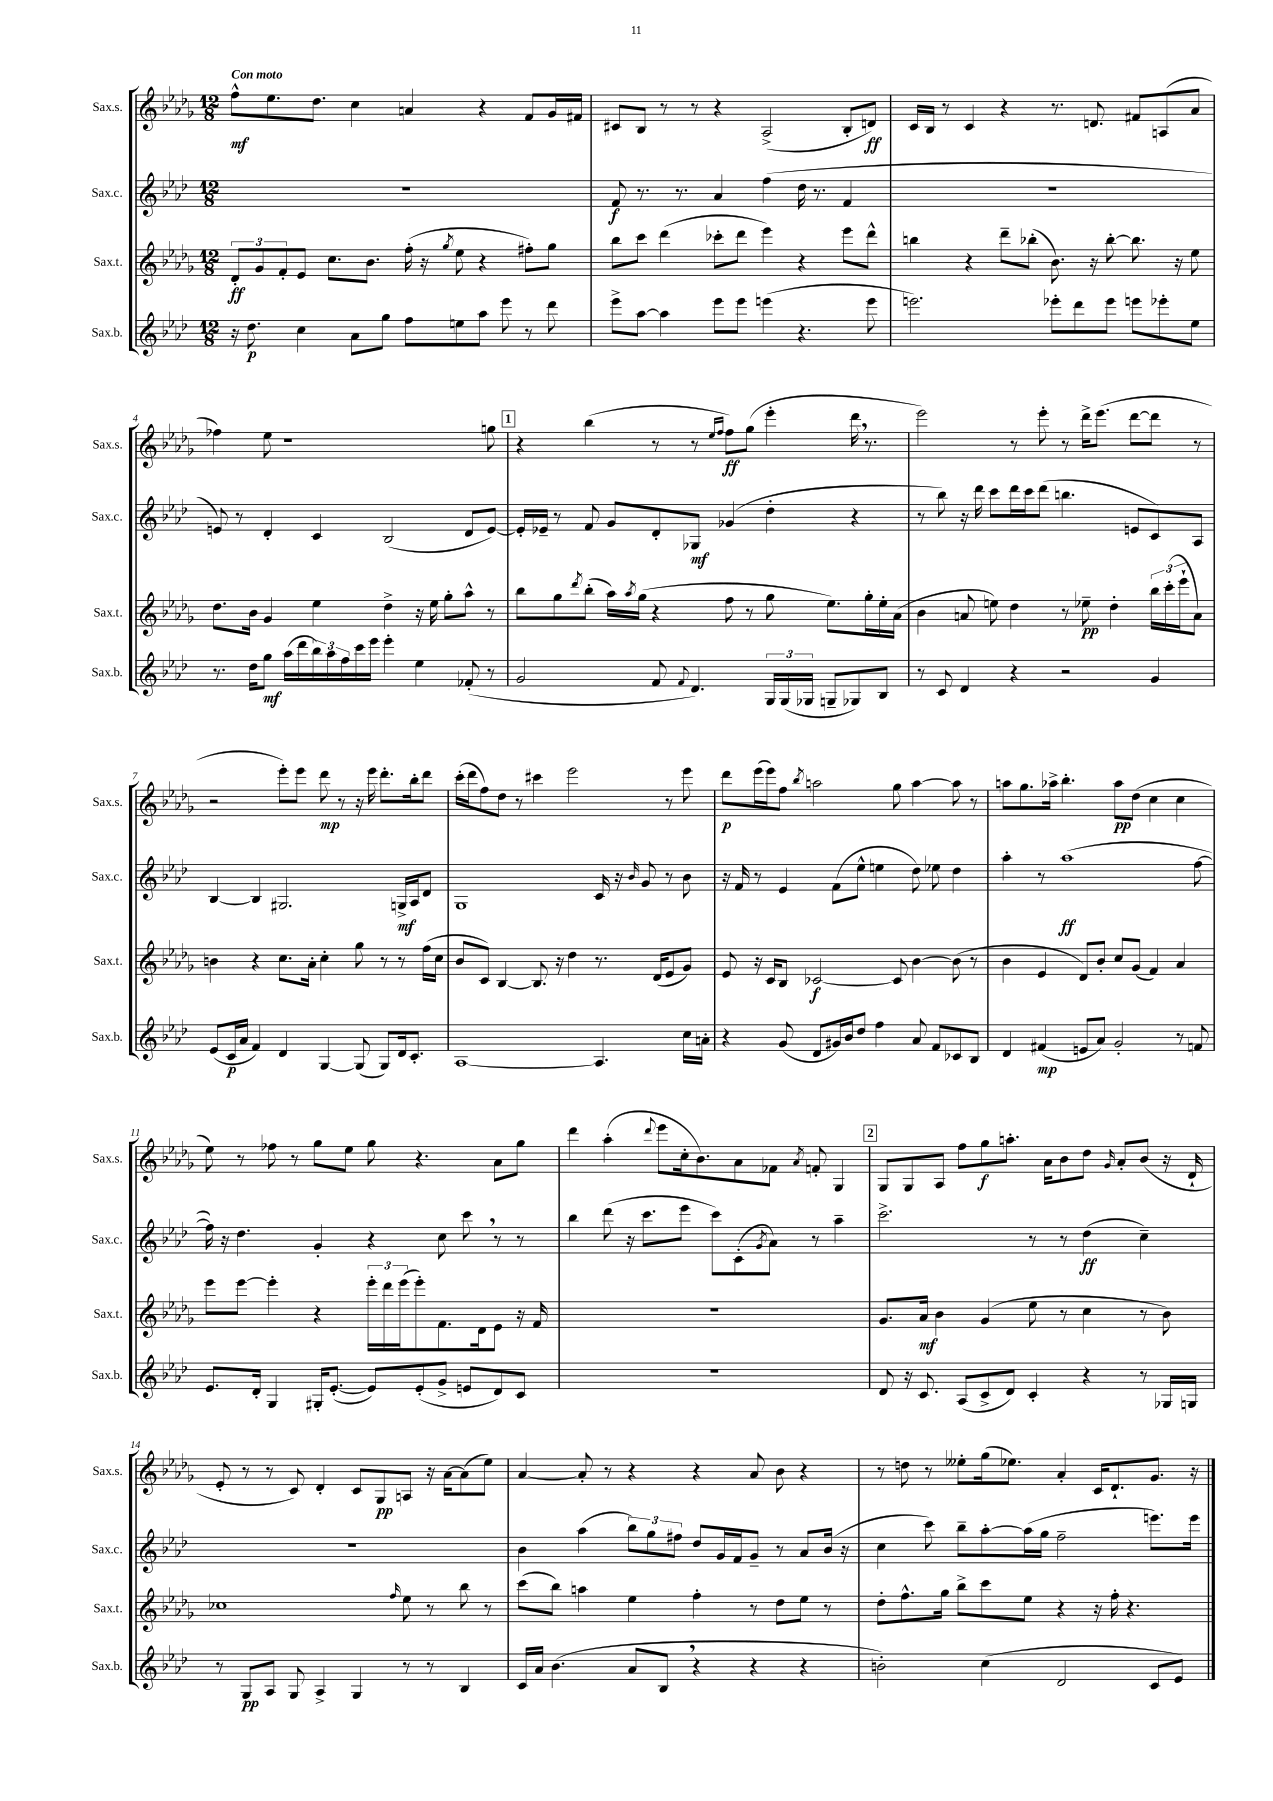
<<
\new StaffGroup <<
\new Staff = "s0" \with { instrumentName = "Sax.s." shortInstrumentName = "Sax.s." } {
    \clef treble \key des \major \numericTimeSignature \time 12/8 \tempo "Con moto"
    f''8-^\mf ees''8. des''8. c''4 a'4 r4 f'8 ges'16 fis'16 |
    cis'8 bes8 r8 r8 r4 aes2->( bes8-. d'8\ff) |
    c'16 bes16 r8 c'4 r4 r8. d'8. fis'8 a8( aes'8 |
    fes''4) ees''8 r1 g''8 |
    \mark \markup { \box "1" } r4 bes''4( r8 r8 \grace { ees''16 f''16 } f''8\ff) ges''8( ees'''4-. des'''16 \breathe r8. |
    ees'''2) r8 ees'''8-. r8 des'''16-> ees'''8.( des'''8~ des'''8 r8 |
    r2 ees'''8-.) ees'''8 des'''8\mp r8 r16 ees'''16 des'''8.-. bes''16-. des'''8 |
    c'''16-.( des'''16 f''8) des''8 r8 cis'''4 ees'''2 r8 ees'''8 |
    des'''8\p ees'''16( ees'''16) f''8 \acciaccatura { bes''8 } a''2 ges''8 a''4~ a''8 r8 |
    a''8 ges''8. aes''16-> bes''4.-. aes''8\pp des''8( c''4 c''4 |
    ees''8) r8 fes''8 r8 ges''8 ees''8 ges''8 r4. aes'8 ges''8 |
    des'''4 aes''4-.( \appoggiatura { des'''8 } ees'''8 c''16-. bes'8.) aes'8 fes'8 \acciaccatura { aes'8 } f'8-. ges4 |
    \mark \markup { \box "2" } ges8 ges8 aes8 f''8 ges''8\f a''8.-. aes'16 bes'8 des''8 \grace { ges'16 } aes'8-. bes'8( r16 des'16-! |
    ees'8-. r8 r8 c'8) des'4-. c'8 ges8\pp a8 r16 aes'16~ aes'8( ees''8) |
    aes'4~ aes'8-. r8 r4 r4 aes'8 bes'8 r4 |
    r8 d''8 r8 eeses''8-. ges''16( ees''8.) aes'4-. c'16 des'8.-! ges'8. r16 \bar "|." |
}
\new Staff = "s1" \with { instrumentName = "Sax.c." shortInstrumentName = "Sax.c." } {
    \clef treble \key aes \major \numericTimeSignature \time 12/8
    R1. |
    f'8\f r8. r8. aes'4 f''4( des''16 r8. f'4 |
    R1. |
    e'8) r8 des'4-. c'4 bes2( des'8 e'8~) |
    \mark \markup { \box "1" } e'16-. ees'16-- r8 f'8 g'8 des'8-. ges8\mf ges'4( des''4-. r4 |
    r8 bes''8) r16 des'''16 c'''8 des'''16 c'''16 des'''8( b''4. e'8 c'8) aes8 |
    bes4~ bes4 gis2. g16->\mf aes16 des'8 |
    g1 c'16 r16 \grace { bes'16 } g'8 r8 bes'8 |
    r16 f'16 r8 ees'4 f'8( ees''8-^ e''4 des''8) ees''8 des''4 |
    aes''4-. r8 aes''1\ff( f''8~ |
    f''16) r16 des''4. g'4-. r4 c''8 c'''8 \breathe r8 r8 |
    bes''4 des'''8( r16 c'''8. ees'''8 c'''8) c'8-.( \acciaccatura { g'8 } aes'8) r8 aes''4-- |
    \mark \markup { \box "2" } c'''2.-> r8 r8 des''4\ff( c''4--) |
    R1. |
    bes'4 aes''4( \tuplet 3/2 { bes''8) g''8 fis''8 } des''8 g'16 f'16 g'8-- r8 aes'8 bes'16( r16 |
    c''4 c'''8) bes''8-- aes''8~-. aes''16( g''16 f''2-- e'''8.) e'''16 \bar "|." |
}
\new Staff = "s2" \with { instrumentName = "Sax.t." shortInstrumentName = "Sax.t." } {
    \clef treble \key des \major \numericTimeSignature \time 12/8
    \tuplet 3/2 { des'8-.\ff ges'8 f'8-. } ees'8 c''8. bes'8. f''16-.( r16 \acciaccatura { ges''8 } ees''8 r4 fis''8-.) ges''8 |
    bes''8 c'''8 des'''4( ces'''8-. des'''8 ees'''4) r4 ees'''8 des'''8-^ |
    b''4 r4 des'''8-- bes''8-.( bes'8.) r16 bes''8~-. bes''8. r16 ees''8 |
    des''8. bes'16 ges'4 ees''4 des''4-> r16 ees''16 ges''8-. aes''8-^ r8 |
    \mark \markup { \box "1" } bes''8 ges''8 \acciaccatura { des'''8 } bes''8-.( aes''16) \acciaccatura { aes''8 } ges''16( r4 f''8 r8 ges''8 ees''8.) ges''16-. ees''16-. aes'16( |
    bes'4 a'8 e''8) des''4 r8 ees''8--\pp des''4-. \tuplet 3/2 { bes''16 c'''16-.( ees'''16-! } a'8) |
    b'4 r4 c''8. aes'16-. c''4-. ges''8 r8 r8 f''16( c''16 |
    bes'8 c'8) bes4~ bes8. r16 des''4 r8. des'16( ees'8 ges'8) |
    ees'8 r16 c'16 bes8 ces'2~\f ces'8 bes'4~ bes'8( r8 |
    bes'4 ees'4 des'8) bes'8-. c''8 ges'8( f'4) aes'4 |
    ees'''8 ees'''8~ ees'''4-. r4 \tuplet 3/2 { ees'''16-. des'''16 ees'''16( } ees'''8-.) f'8. des'16 ees'8 r16 f'16 |
    R1. |
    \mark \markup { \box "2" } ges'8. aes'16\mf bes'4 ges'4( ees''8 r8 c''4 r8 bes'8) |
    ces''1 \grace { f''16 } ees''8 r8 bes''8 r8 |
    c'''8( bes''8) a''4 ees''4 f''4-. r8 des''8 ees''8 r8 |
    des''8-. f''8.-^ ges''16 bes''8-> c'''8 ees''8 r4 r16 f''16-. r4. \bar "|." |
}
\new Staff = "s3" \with { instrumentName = "Sax.b." shortInstrumentName = "Sax.b." } {
    \clef treble \key aes \major \numericTimeSignature \time 12/8
    r16 des''8.\p c''4 aes'8 g''8 f''8 e''8 aes''8 ees'''8 r8 des'''8 |
    ees'''8-> aes''8~ aes''4 ees'''8 ees'''8 e'''4( r4. e'''8 |
    e'''2.) ees'''8-. des'''8 ees'''8 e'''8 ees'''8-. ees''8 |
    r8. des''16 g''8\mf aes''16( des'''16 \tuplet 3/2 { bes''16) aes''16 f''16 } c'''16 ees'''16 ees'''4-. ees''4 fes'8-.( r8 |
    \mark \markup { \box "1" } g'2 f'8 \appoggiatura { f'8 } des'4.) \tuplet 3/2 { g16 g16( ges16 } g8-- ges8) bes8 |
    r8 c'8 des'4 r4 r2 g'4 |
    ees'8( c'16\p aes'16 f'4) des'4 g4~ g8( g8) des'16 c'8.-. |
    aes1~ aes4. c''16 a'16-. |
    r4 g'8( des'8 gis'16) bes'16 des''8 f''4 aes'8 f'8 ces'8 bes8 |
    des'4 fis'4\mp( e'8 aes'8) g'2-. r8 f'8 |
    ees'8. des'16-. g4 gis16-. ees'8.~-.( ees'8) ees'8-.( g'8-> e'8 des'8) c'8 |
    R1. |
    \mark \markup { \box "2" } des'8 r16 c'8. aes8( c'8-> des'8) c'4-. r4 r8 ges16 g16 |
    r8 g8\pp aes8 g8 aes4-> g4 r8 r8 bes4 |
    c'16 aes'16 bes'4.( aes'8 bes8 \breathe r4 r4 r4 |
    b'2-.) c''4( des'2 c'8 ees'8) \bar "|." |
}
>>
>>
